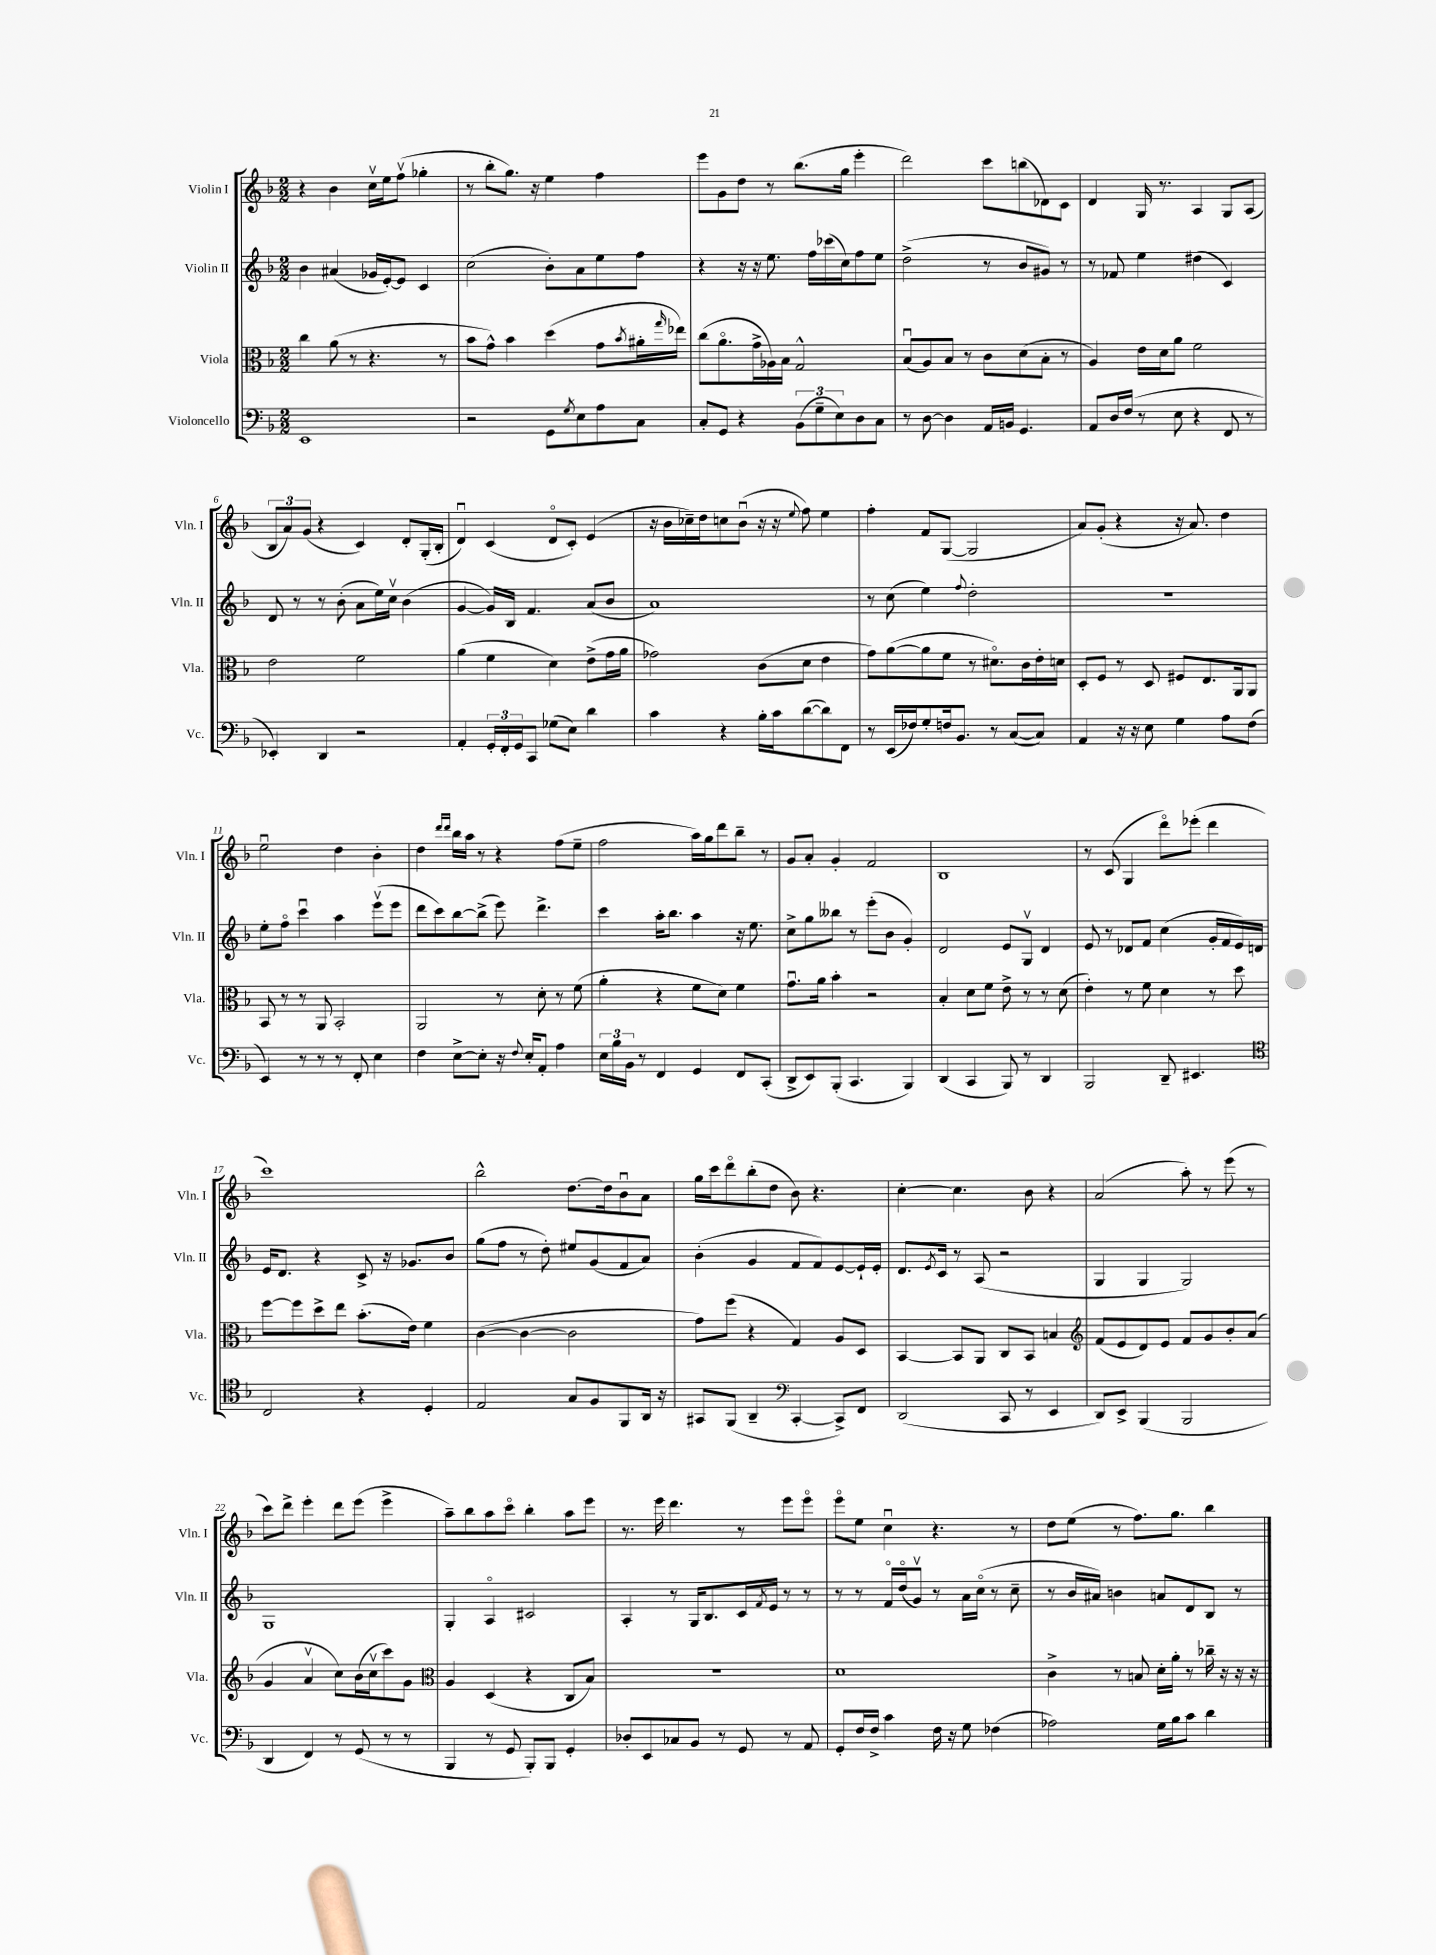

**kern	**kern	**kern	**kern
*staff4	*staff3	*staff2	*staff1
*clefF4	*clefC3	*clefG2	*clefG2
*k[b-]	*k[b-]	*k[b-]	*k[b-]
*M2/2	*M2/2	*M2/2	*M2/2
1EE	4cc	4b-	4r
.	(8a	(4a#	4b-
.	8r	.	.
.	4.r	16g-	16ccv
.	.	[16e')	16ee
.	.	8e]	(8ffv
.	.	4c	4gg-'
.	8r	.	.
=	=	=	=
2r	8b-	(2cc	8r
.	8g^^)	.	8bb-'
.	4b-	.	8.gg)
.	.	.	16r
8GG	(4dd	8b-')	4ee
8qG	.	.	.
8E	.	8a	.
8A	8g	8ee	4ff
.	8qb-	.	.
8C	16a#'	8ff	.
.	16qqgg	.	.
.	16ee-)	.	.
=	=	=	=
8C'	(8cc	4r	8eee
8GG	8.ao	.	8g
4r	.	16r	8dd
.	16g^	16r	.
.	16A-)	8.ee	8r
.	16B-	.	.
(12BB-	2G^^	.	(8.bb-
.	.	16ff	.
12G~	.	.	.
.	.	(16ccc-	.
12E)	.	.	.
.	.	16cc)	16gg
8D	.	8ff	4eee'
8C	.	8ee	.
=	=	=	=
8r	(8B-u	(2dd^	2ddd)
[8D	8A)	.	.
4D]	8B-	.	.
.	8r	.	.
16AA	8c	8r	8ccc
16BB	.	.	.
4.GG	(8d	8b-	(8bb
.	8B-'	8g#)	8d-)
.	8r	8r	8c
=	=	=	=
8AA	4A)	8r	4d
16D	.	8f-	.
(16F	.	.	.
8r	16e	4ee	16G
.	16d	.	8.r
8E	8a	.	.
4r	2f	(4dd#	4A
8FF	.	4c)	8G
8r	.	.	(8A
=	=	=	=
4EE-')	2e	8d	12B-
.	.	.	12a)
.	.	8r	.
.	.	.	(12g
4DD	.	8r	4r
.	.	(8b-'	.
2r	2f	8a	4c)
.	.	16ee)	.
.	.	16ccv	.
.	.	(4b-	8d'
.	.	.	(16G'
.	.	.	16B-'
=	=	=	=
4AA'	(4a	[4g	4du)
24GG'	4f	16g])	(4c
24FF'	.	.	.
.	.	16B-	.
24GG	.	.	.
8CC	.	4.f	.
(8G-	4d)	.	8do
8E)	.	.	8c')
4d	(8e^	(8a	(4e
.	16g	8b-	.
.	16a	.	.
=	=	=	=
4c	2g-)	1a)	16r
.	.	.	16b-
.	.	.	16cc-~)
.	.	.	16dd
4r	.	.	8cc
.	.	.	(8b-u
16B-'	(8c	.	16r
16c	.	.	16r
.	.	.	8qqee
([8d	8d	.	8ff)
8d])	4e	.	4ee
8FF	.	.	.
=	=	=	=
8r	8g)	8r	4ff'
(16EE	([8a	(8cc	.
16F-)	.	.	.
8G'	8a]	4ee)	8f
16F	8f	.	([8G
8.BB-	.	.	.
.	.	8qqff	.
.	8r	2dd'	2G]
8r	8.d#o)	.	.
([8C	.	.	.
.	16c	.	.
8C])	16e'	.	.
.	16d	.	.
=	=	=	=
4AA	8D'	1r	8a)
.	8F	.	(8g'
16r	8r	.	4r
16r	.	.	.
8E	8D	.	.
4G	8F#	.	16r
.	.	.	8.a)
.	8.E	.	.
8A	.	.	4dd
.	16AA	.	.
(8F	8AA	.	.
=	=	=	=
4EE)	8BB-	8ee'	2eeu
.	8r	8ffo	.
8r	8r	4cccu	.
8r	8AA	.	.
8r	2BB-'	4aa	4dd
8FF'	.	.	.
4E	.	(8eeev	4b-'
.	.	8eee	.
=	=	=	=
4F	2AA	8ddd	4dd
.	.	8ccc)	.
.	.	.	16qqddd
.	.	.	16qqddd
[8E^	.	[8bb-	16bb-
.	.	.	16aa
8E']	.	(8bb-^]	8r
16r	8r	8eee)	4r
8qqF	.	.	.
16E'	.	.	.
8AA'	8d'	4.ddd^	.
4A	8r	.	(8ff
.	(8f	.	8ee~
=	=	=	=
24E	4a'	4ccc	2ff
24B-	.	.	.
24BB-	.	.	.
8r	.	.	.
4FF	4r	16aa'	.
.	.	8.bb-	.
4GG	8f	4aa	16aa)
.	.	.	16gg
.	8d)	.	8ddd
8FF	4f	16r	8bb-~
.	.	8.ee	.
(8CC'	.	.	8r
=	=	=	=
8DD^	8.gu	8cc^	8g
8EE)	.	8gg	8a'
.	16a	.	.
(8BBB-'	4b-'	8bb--	4g'
4.CC	.	8r	.
.	2r	(8eee'	2f
.	.	8b-	.
4BBB-)	.	4g')	.
=	=	=	=
(4DD	4B-'	2d	1B-
4CC	8d	.	.
.	8f	.	.
8BBB-)	8e^	8e	.
8r	8r	8Gv	.
4DD	8r	4d	.
.	(8d	.	.
=	=	=	=
2BBB-	4e')	8e	8r
.	.	8r	(8c
.	8r	8d-	4G
.	8f	8f	.
8DD~	4d	(4cc	8dddo)
4.EE#	.	.	(8eee-'
.	8r	16g'	4ddd
.	.	16f	.
.	8dd	16e)	.
.	.	16d	.
=	=	=	=
*clefC4	*	*	*
2C	[8ff	16e	1ccc)
.	.	8.d	.
.	8ff]	.	.
.	8dd^	4r	.
.	8ee	.	.
4r	(8.b-'	8c^	.
.	.	16r	.
.	16e)	8.g-	.
4D'	4f	.	.
.	.	8b-	.
=	=	=	=
2E	([4c	(8gg	2bb-^^
.	.	8ff	.
.	4c_	8r	.
.	.	8dd')	.
8G	2c]	8ee#	[8.dd
8F	.	(8g	.
.	.	.	16dd]
8FF	.	8f	8b-u
16AA	.	8a)	8a
16r	.	.	.
=	=	=	=
8GG#	8g)	(4b-'	16gg
.	.	.	16ccc
(8FF	(8ff	.	8dddo
4AA~	4r	4g	(8bb-'
.	.	.	8dd
*clefF4	*	*	*
[4CC'	4G)	8f	8b-)
.	.	8f)	4.r
8CC^])	8A	[8e	.
8FF	8D	16e`]	.
.	.	16e'	.
=	=	=	=
(2DD	[4BB-	8.d	[4cc'
.	.	8qe	.
.	.	16c	.
.	8BB-]	8r	4.cc]
.	8AA	(8A	.
8CC	8C	2r	.
8r	8BB-	.	8b-
4EE	4B	.	4r
=	=	=	=
*	*clefG2	*	*
8DD)	(8f	4G	(2a
8EE^	8e	.	.
(4BBB-	8d)	4G	.
.	8e	.	.
2BBB-	8f	2G)	8aa')
.	8g	.	8r
.	8b-'	.	(8eee
.	(8a	.	8r
=	=	=	=
4DD	4g	1G	8ccc)
.	.	.	8ddd^
4FF)	4av	.	4eee'
8r	8cc)	.	8ddd
(8GG	(16b-	.	(8eee
.	16ccv	.	.
8r	8ccc)	.	4eee^
8r	8g	.	.
=	=	=	=
*	*clefC3	*	*
4BBB-	4A	4G'	8aa~)
.	.	.	8bb-
8r	(4D	4Ao	8aa
8GG	.	.	8ccco
8BBB-')	4r	2c#	4bb-'
8BBB-	.	.	.
4GG'	8C	.	8aa
.	8B-)	.	8eee
=	=	=	=
8D-'	1r	4A'	8.r
8EE	.	.	.
.	.	.	16eee
8C-	.	8r	4.ddd
8BB-	.	16G	.
.	.	8.B-	.
8r	.	.	.
8GG	.	16c	8r
.	.	8qf	.
.	.	16e	.
8r	.	8r	8eee
8AA	.	8r	8eeeo
=	=	=	=
8GG'	1d	8r	8eeeo
16F	.	8r	8ee
16F^	.	.	.
4c	.	16fo	4ccu
.	.	(16ddo	.
.	.	8gv)	.
16F	.	8r	4.r
16r	.	.	.
8G	.	16a	.
.	.	(16cco	.
(4F-	.	8r	.
.	.	8cc~	8r
=	=	=	=
2A-)	4c^	8r	8dd
.	.	16b-	(8ee
.	.	16a#)	.
.	8r	4b	8r
.	8B	.	8.ff)
16G	16d'	8a	.
16B-	16a'	.	8.gg
8c	8r	8d	.
4d	16cc-~	8B-	4bb-
.	16r	.	.
.	16r	8r	.
.	16r	.	.
==	==	==	==
*-	*-	*-	*-
